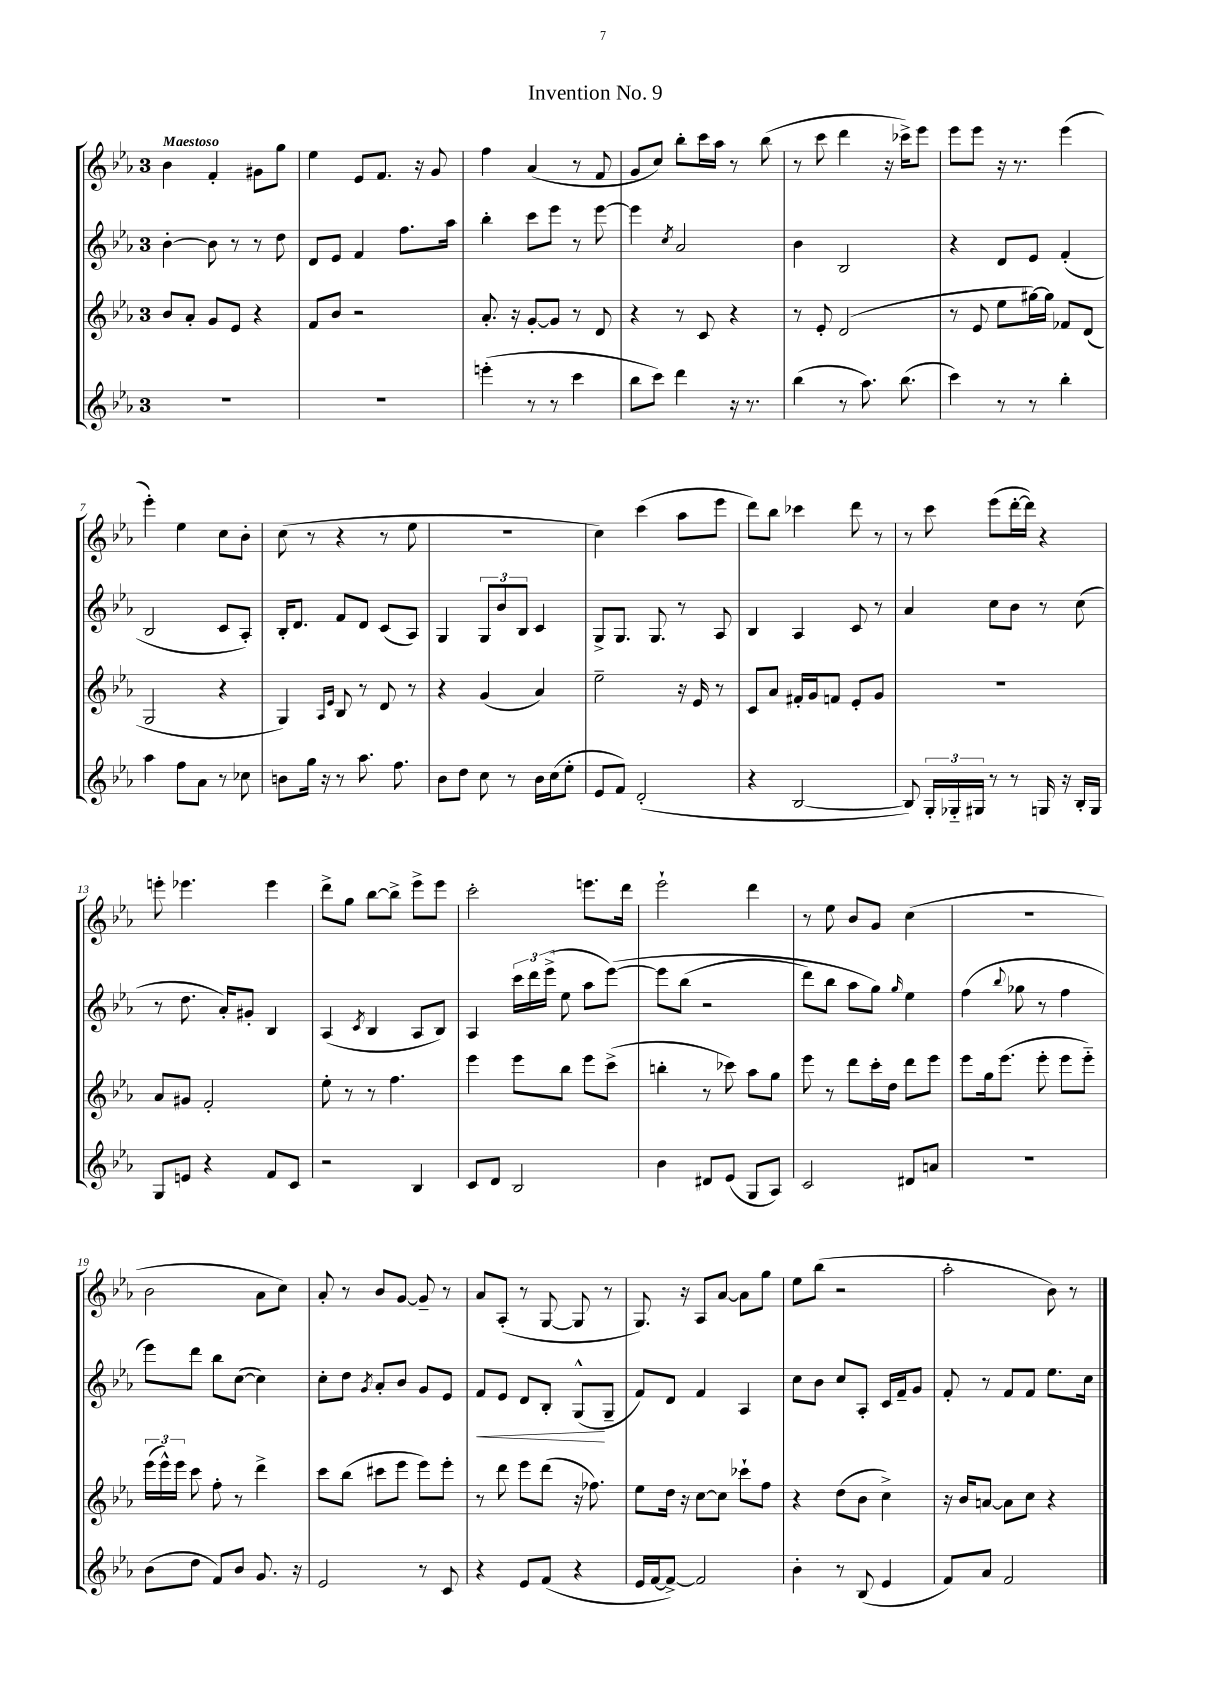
\header { title = "Invention No. 9" }
<<
\new StaffGroup <<
\new Staff = "s0" {
    \clef treble \key ees \major \once \override Staff.TimeSignature.style = #'single-digit \time 3/4 \tempo "Maestoso"
    \autoBeamOff bes'4 f'4-. gis'8[ g''8] |
    ees''4 ees'8[ f'8.] r16 g'8 |
    f''4 aes'4( r8 f'8 |
    g'8[ c''8]) bes''8[-. c'''16 aes''16] r8 bes''8( |
    r8 c'''8 d'''4 r16 ces'''16[->) ees'''8] |
    ees'''8[ ees'''8] r16 r8. ees'''4( |
    ees'''4-.) ees''4 c''8[ bes'8]-. |
    c''8( r8 r4 r8 ees''8 |
    R2. |
    c''4) c'''4( aes''8[ ees'''8] |
    d'''8[) bes''8] ces'''4 d'''8 r8 |
    r8 c'''8 ees'''8[( d'''16~-. d'''16]) r4 |
    e'''8-. ees'''4. ees'''4 |
    d'''8[-> g''8] bes''8[~ bes''8]-> ees'''8[-> ees'''8] |
    c'''2-. e'''8.[ d'''16] |
    ees'''2-! d'''4 |
    r8 ees''8 bes'8[ g'8] c''4( |
    R2. |
    bes'2 aes'8[ c''8]) |
    aes'8-. r8 bes'8[ g'8]~ g'8-- r8 |
    aes'8[ aes8]-.( r8 g8~ g8 r8 |
    g8.) r16 aes8[ aes'8]~ aes'8[ g''8] |
    ees''8[ bes''8]( r2 |
    aes''2-. bes'8) r8 \bar "|." |
}
\new Staff = "s1" {
    \clef treble \key ees \major \once \override Staff.TimeSignature.style = #'single-digit \time 3/4
    \autoBeamOff bes'4~-. bes'8 r8 r8 d''8 |
    d'8[ ees'8] f'4 f''8.[ aes''16] |
    bes''4-. c'''8[ ees'''8] r8 ees'''8~ |
    ees'''4 \acciaccatura { c''8 } aes'2 |
    bes'4 bes2 |
    r4 d'8[ ees'8] f'4-.( |
    bes2 c'8[ aes8]-.) |
    bes16[-. d'8.] f'8[ d'8] c'8[( aes8]) |
    g4 \tuplet 3/2 { g8[ bes'8 bes8] } c'4 |
    g8[-> g8.] g8. r8 aes8 |
    bes4 aes4 c'8 r8 |
    aes'4 c''8[ bes'8] r8 c''8( |
    r8 d''8. aes'16[-.) gis'8]-. bes4 |
    aes4( \acciaccatura { c'8 } bes4 aes8[ bes8]) |
    aes4 \tuplet 3/2 { c'''16[ d'''16 ees'''16]->( } ees''8 aes''8[ ees'''8]~)\( |
    ees'''8[ bes''8]( r2 |
    d'''8[) bes''8] aes''8[ g''8]\) \grace { g''16 } ees''4 |
    f''4( \appoggiatura { bes''8 } ges''8 r8 f''4 |
    ees'''8[) d'''8] bes''8[ c''8]~( c''4) |
    c''8[-. d''8] \acciaccatura { g'8 } aes'8[-. bes'8] g'8[ ees'8] |
    f'8[\< ees'8] d'8[ bes8]-. g8[-^\!( g8]-- |
    f'8[) d'8] f'4 aes4 |
    c''8[ bes'8] c''8[ aes8]-. c'16[ f'16-- g'8] |
    f'8-. r8 f'8[ f'8] ees''8.[ c''16] \bar "|." |
}
\new Staff = "s2" {
    \clef treble \key ees \major \once \override Staff.TimeSignature.style = #'single-digit \time 3/4
    \autoBeamOff bes'8[ aes'8]-. g'8[ ees'8] r4 |
    f'8[ bes'8] r2 |
    aes'8.-. r16 g'8[~-. g'8] r8 d'8 |
    r4 r8 c'8 r4 |
    r8 ees'8-. d'2( |
    r8 ees'8 ees''8[ gis''16~) gis''16] fes'8[ d'8]( |
    g2 r4 |
    g4) \grace { aes16[ ees'16] } bes8 r8 d'8 r8 |
    r4 g'4( aes'4) |
    ees''2-- r16 ees'16 r8 |
    c'8[ aes'8] fis'16[-. g'16 f'8] ees'8[-. g'8] |
    R2. |
    aes'8[ gis'8] f'2-. |
    ees''8-. r8 r8 f''4. |
    ees'''4 ees'''8[ bes''8] ees'''8[ c'''8]->( |
    b''4-. r8 ces'''8) aes''8[ g''8] |
    ees'''8 r8 d'''8[ c'''16-. d''16] d'''8[ ees'''8] |
    ees'''8[ g''16 ees'''8.]( ees'''8-. ees'''8[ ees'''8]-_) |
    \tuplet 3/2 { ees'''16[( ees'''16-^) ees'''16] } c'''8 f''8-. r8 d'''4-> |
    c'''8[ bes''8]( cis'''8[ ees'''8] ees'''8[) ees'''8]-. |
    r8 d'''8 ees'''8[ d'''8]( r16 fes''8.) |
    ees''8[ d''16] r16 c''8[~ c''8] ces'''8[-! f''8] |
    r4 d''8[( bes'8] c''4->) |
    r16 bes'16[ a'8]~ a'8[ c''8] r4 \bar "|." |
}
\new Staff = "s3" {
    \clef treble \key ees \major \once \override Staff.TimeSignature.style = #'single-digit \time 3/4
    \autoBeamOff R2. |
    R2. |
    e'''4-.( r8 r8 c'''4 |
    bes''8[ c'''8]) d'''4 r16 r8. |
    bes''4( r8 aes''8.) bes''8.( |
    c'''4) r8 r8 bes''4-. |
    aes''4 f''8[ aes'8] r8 ces''8 |
    b'8[ g''16] r16 r8 aes''8. f''8. |
    bes'8[ d''8] c''8 r8 bes'16[ c''16( ees''8]-. |
    ees'8[ f'8]) d'2-.( |
    r4 bes2~ |
    bes8) \tuplet 3/2 { g16[-. ges16-_ gis16] } r8 r8 g16 r16 bes16[-. g16] |
    g8[ e'8] r4 f'8[ c'8] |
    r2 bes4 |
    c'8[ d'8] bes2 |
    bes'4 dis'8[ ees'8]( g8[ aes8]) |
    c'2 dis'8[ a'8] |
    R2. |
    bes'8[( d''8] f'8[) bes'8] g'8. r16 |
    ees'2 r8 c'8 |
    r4 ees'8[ f'8]( r4 |
    ees'16[ f'16~ f'8]~->) f'2 |
    bes'4-. r8 bes8( ees'4 |
    f'8[) aes'8] f'2 \bar "|." |
}
>>
>>
